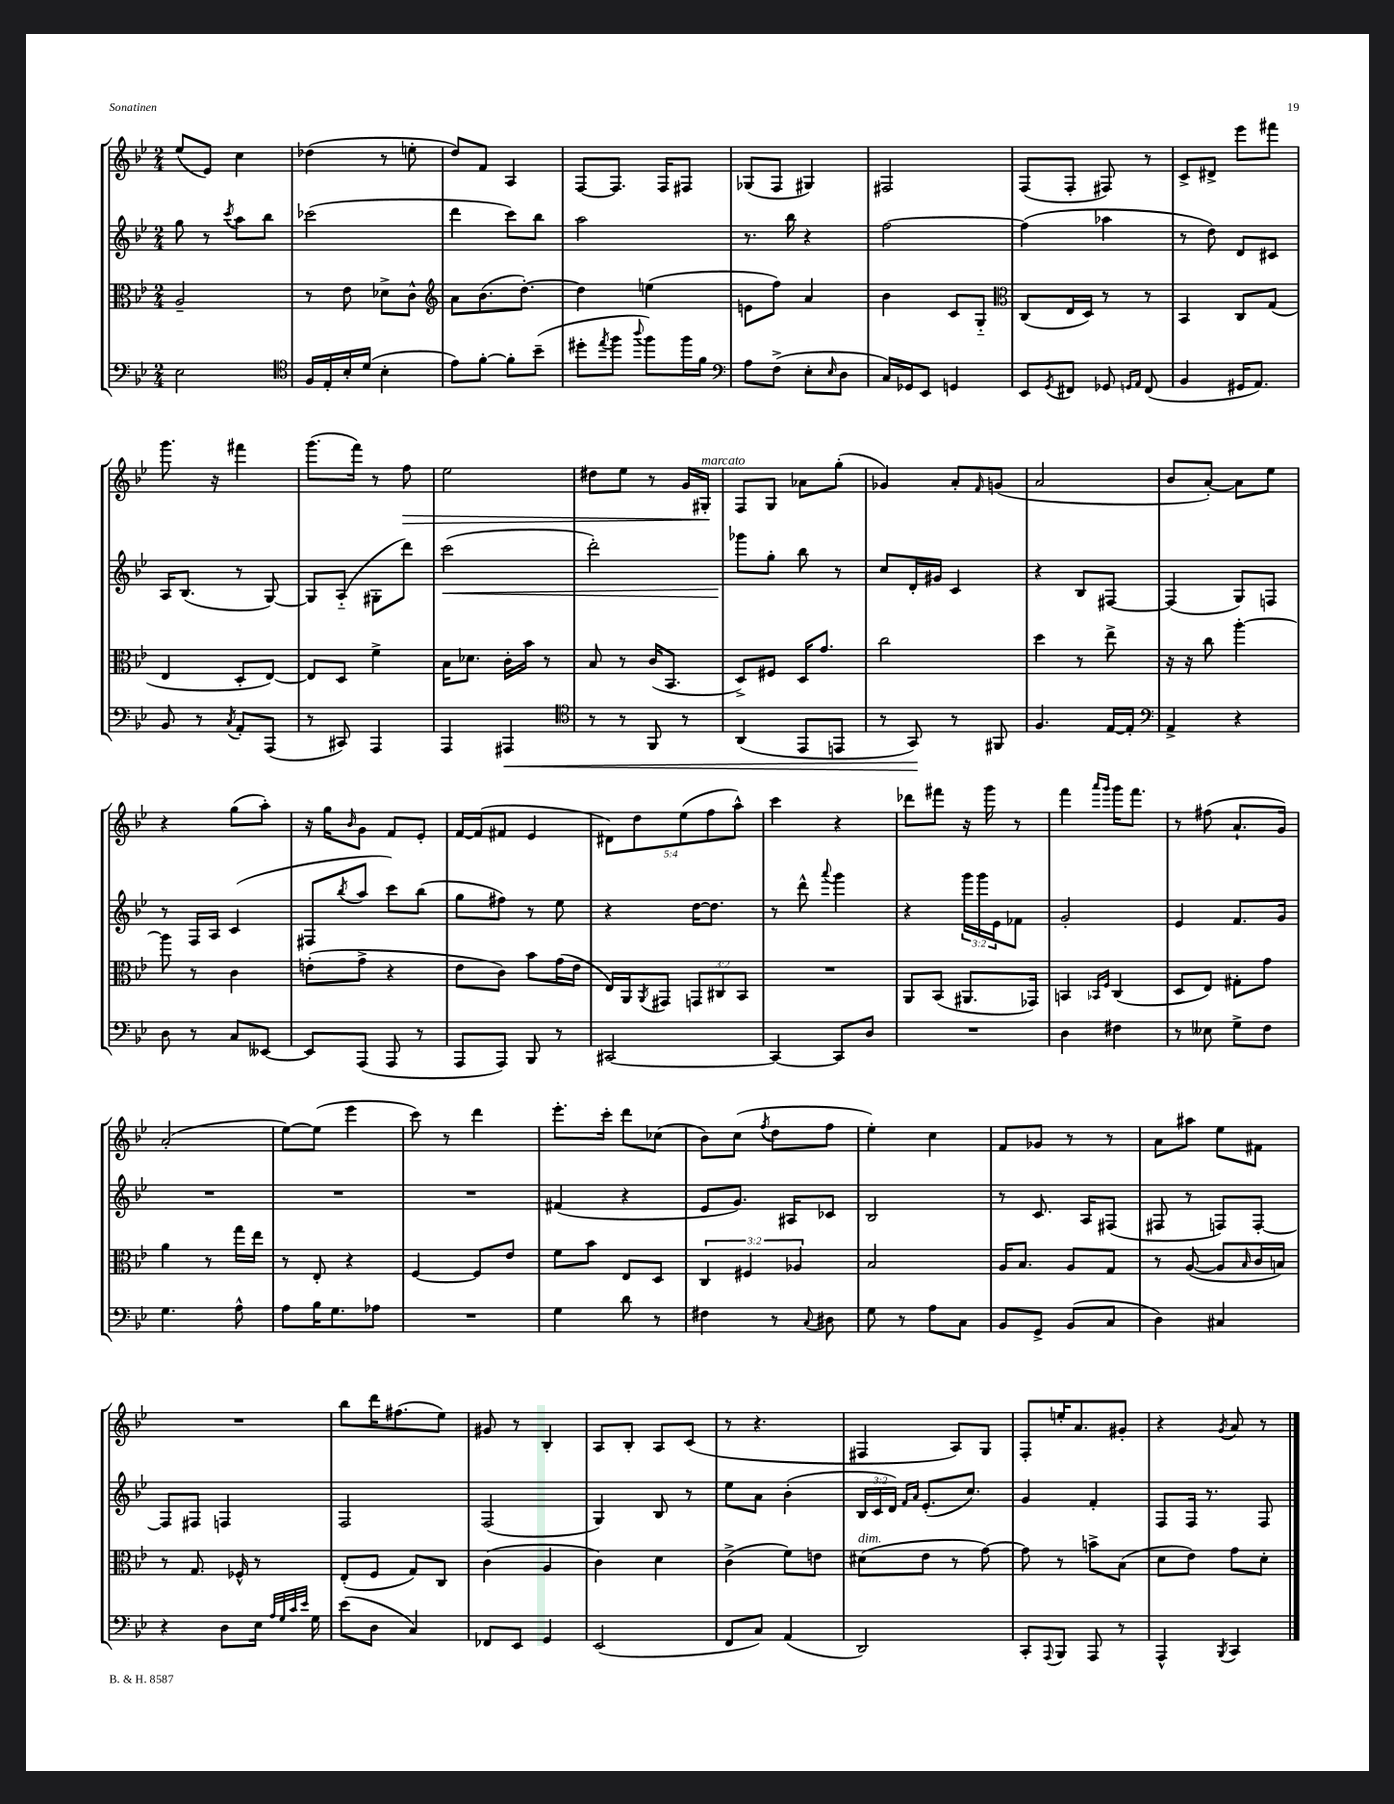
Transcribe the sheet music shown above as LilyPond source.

<<
\new StaffGroup <<
\new Staff = "s0" {
    \clef treble \key bes \major \numericTimeSignature \time 2/4 \override Staff.TupletNumber.text = #tuplet-number::calc-fraction-text
    ees''8( ees'8) c''4 |
    des''4( r8 e''8-. |
    d''8) f'8 a4 |
    f8~ f8. f16 fis8 |
    ges8( f8 gis4) |
    fis2 |
    f8( f8-. fis8) r8 |
    c'8-> dis'8-> ees'''8 fis'''8 |
    g'''8. r16 fis'''4 |
    g'''8.( f'''16) r8 f''8\> |
    ees''2 |
    dis''8 ees''8 r8 g'16 gis16-.\!^\markup { \italic "marcato" } |
    f8 g8 aes'8 g''8-.( |
    ges'4) a'8-. \grace { f'16 } g'8( |
    a'2 |
    bes'8 a'8~-.) a'8 ees''8 |
    r4 g''8( a''8-.) |
    r16 g''16 \grace { bes'16 } g'8 f'8 ees'8-. |
    f'16~ f'16( fis'8 ees'4 |
    \tuplet 5/4 { dis'8) d''8 ees''8( f''8 a''8-^) } |
    c'''4 r4 |
    des'''8 fis'''8 r16 g'''16 r8 |
    f'''4 \grace { a'''16 g'''16 } g'''16 f'''8. |
    r8 fis''8( a'8.-! g'16) |
    a'2-.( |
    ees''8~) ees''8( ees'''4 |
    c'''8) r8 d'''4 |
    ees'''8.-. c'''16-. d'''8 ces''8( |
    bes'8) c''8( \acciaccatura { f''8 } d''8 f''8 |
    ees''4-.) c''4 |
    f'8 ges'8 r8 r8 |
    a'8 ais''8 ees''8 fis'8 |
    R2 |
    bes''8 d'''16 fis''8.( ees''8) |
    gis'8 r8 bes4-. |
    a8 bes8-. a8 c'8( |
    r8 r4. |
    fis4 a8) g8 |
    f8-. e''16-. a'8. gis'8-. |
    r4 \acciaccatura { g'8 } a'8 r8 \bar "|." |
}
\new Staff = "s1" {
    \clef treble \key bes \major \numericTimeSignature \time 2/4 \override Staff.TupletNumber.text = #tuplet-number::calc-fraction-text
    g''8 r8 \acciaccatura { c'''8 } a''8 bes''8 |
    ces'''2( |
    d'''4 c'''8) bes''8 |
    a''2 |
    r8. bes''16 r4 |
    f''2~ |
    f''4( aes''4 |
    r8 d''8) d'8 cis'8 |
    a16 bes8.( r8 g8~) |
    g8 a8-_( gis8-. d'''8) |
    c'''2\<( |
    d'''2-.) |
    ges'''8\! g''8-. bes''8 r8 |
    c''8 d'16-. gis'16 c'4 |
    r4 bes8 fis8~ |
    fis4( g8) f8 |
    r8 f16 a16 c'4( |
    fis8 \acciaccatura { bes''8 } a''8 c'''8) bes''8( |
    g''8 fis''8) r8 ees''8 |
    r4 d''16~ d''8. |
    r8 d'''8-^ \appoggiatura { a'''8 } g'''4 |
    r4 \tuplet 3/2 { g'''16 g'''16 ees'16 } fes'8 |
    g'2-. |
    ees'4 f'8. g'16 |
    R2 |
    R2 |
    R2 |
    fis'4( r4 |
    ees'8 g'8.) ais16 ces'8 |
    bes2 |
    r8 c'8. a16 fis8( |
    fis8 r8 f8) f8~-. |
    f8 fis8 f4 |
    f2 |
    f2( |
    g4) bes8 r8 |
    ees''8 a'8 bes'4-.( |
    \tuplet 3/2 { bes16 c'16 d'16) } \grace { f'16 a'16 } ees'8.-.( c''8.) |
    g'4 f'4-. |
    f8 f16 r8. f8 \bar "|." |
}
\new Staff = "s2" {
    \clef alto \key bes \major \numericTimeSignature \time 2/4 \override Staff.TupletNumber.text = #tuplet-number::calc-fraction-text
    a2-- |
    r8 ees'8 des'8-> c'8-^ |
    \clef treble a'8 bes'8.( d''8.~-.) |
    d''4 e''4( |
    e'8 f''8) a'4 |
    bes'4 c'8 g8-_ |
    \clef alto c8( ees16 d16) r8 r8 |
    bes,4 c8 g8( |
    ees4 d8-. ees8~) |
    ees8 d8 f'4-> |
    bes16 des'8. c'16-. bes'16 r8 |
    bes8 r8 c'16( bes,8. |
    d8->) fis8 d16 g'8. |
    c''2 |
    d''4 r8 ees''8-> |
    r16 r16 c''8 a''4~-. |
    a''8 r8 c'4 |
    e'8-.( g'8-> r4 |
    ees'8 c'8) bes'8 g'16( ees'16 |
    ees16) a,16 \acciaccatura { a,8 } gis,8 \tuplet 3/2 { g,8 cis8 bes,8 } |
    R2 |
    a,8 bes,8( ais,8. ges,16) |
    b,4 \grace { bes,16 f16 } c4( |
    d8 ees8) gis8-. g'8 |
    a'4 r8 g''16 ees''16 |
    r8 ees8-. r4 |
    f4~ f8 ees'8 |
    f'8 bes'8 ees8 d8 |
    \tuplet 3/2 { c4 fis4 aes4 } |
    bes2 |
    a16 bes8. a8 g8 |
    r8 a8~( a8 \grace { bes16 } c'16 b16) |
    r8 g8. fes16-^ r8 |
    ees8-.( f8 g8) c8 |
    c'4( a4 |
    c'4) d'4 |
    c'4->( f'8) e'8 |
    dis'8^\markup { \italic "dim." }( ees'8 r8 g'8~) |
    g'8 r8 b'8-> bes8( |
    d'8 ees'8) g'8 d'8-. \bar "|." |
}
\new Staff = "s3" {
    \clef bass \key bes \major \numericTimeSignature \time 2/4
    ees2 |
    \clef tenor f16 ees16-. bes16-. d'16( bes4-. |
    ees'8) f'8~-. f'8-. bes'8--( |
    dis''8-. \acciaccatura { ees''8 } f''8 \appoggiatura { a''8 } f''8) f''16 f'16 |
    \clef bass a8 f8->( ees8-. \grace { ees16 } d8 |
    c16) ges,16 ees,8 g,4 |
    ees,8 \acciaccatura { g,8 } fis,8 ges,8 \grace { g,16 a,16 } fis,8( |
    bes,4 gis,16 a,8.) |
    bes,8 r8 \acciaccatura { c8 } a,8-. a,,8( |
    r8 cis,8) a,,4 |
    a,,4 ais,,4\< |
    \clef tenor r8 r8 f,8 r8 |
    a,4( ees,8 e,8 |
    r8 g,8\!) r8 fis,8 |
    f4. ees16~ ees16-. |
    \clef bass a,4-> r4 |
    d8 r8 c8 eeses,8~ |
    eeses,8 a,,8( a,,8 r8 |
    a,,8 a,,8) bes,,8 r8 |
    cis,2~ |
    cis,4~ cis,8 d8 |
    R2 |
    d4 fis4 |
    r8 eeses8 g8-> f8 |
    g4. a8-^ |
    a8 bes16 g8. aes8 |
    R2 |
    g4 d'8 r8 |
    fis4 r8 \appoggiatura { c8 } dis8 |
    g8 r8 a8 c8 |
    bes,8 g,8-> bes,8( c8 |
    d4) cis4 |
    r4 d8 ees16 \grace { a32 g32 c'32 ees'32 } g16 |
    ees'8( d8 c4) |
    fes,8 ees,8 g,4 |
    ees,2( |
    f,8 c8) a,4( |
    d,2) |
    c,8-. \appoggiatura { a,,8 } bes,,8 a,,8 r8 |
    a,,4-^ \acciaccatura { bes,,8 } c,4 \bar "|." |
}
>>
>>
